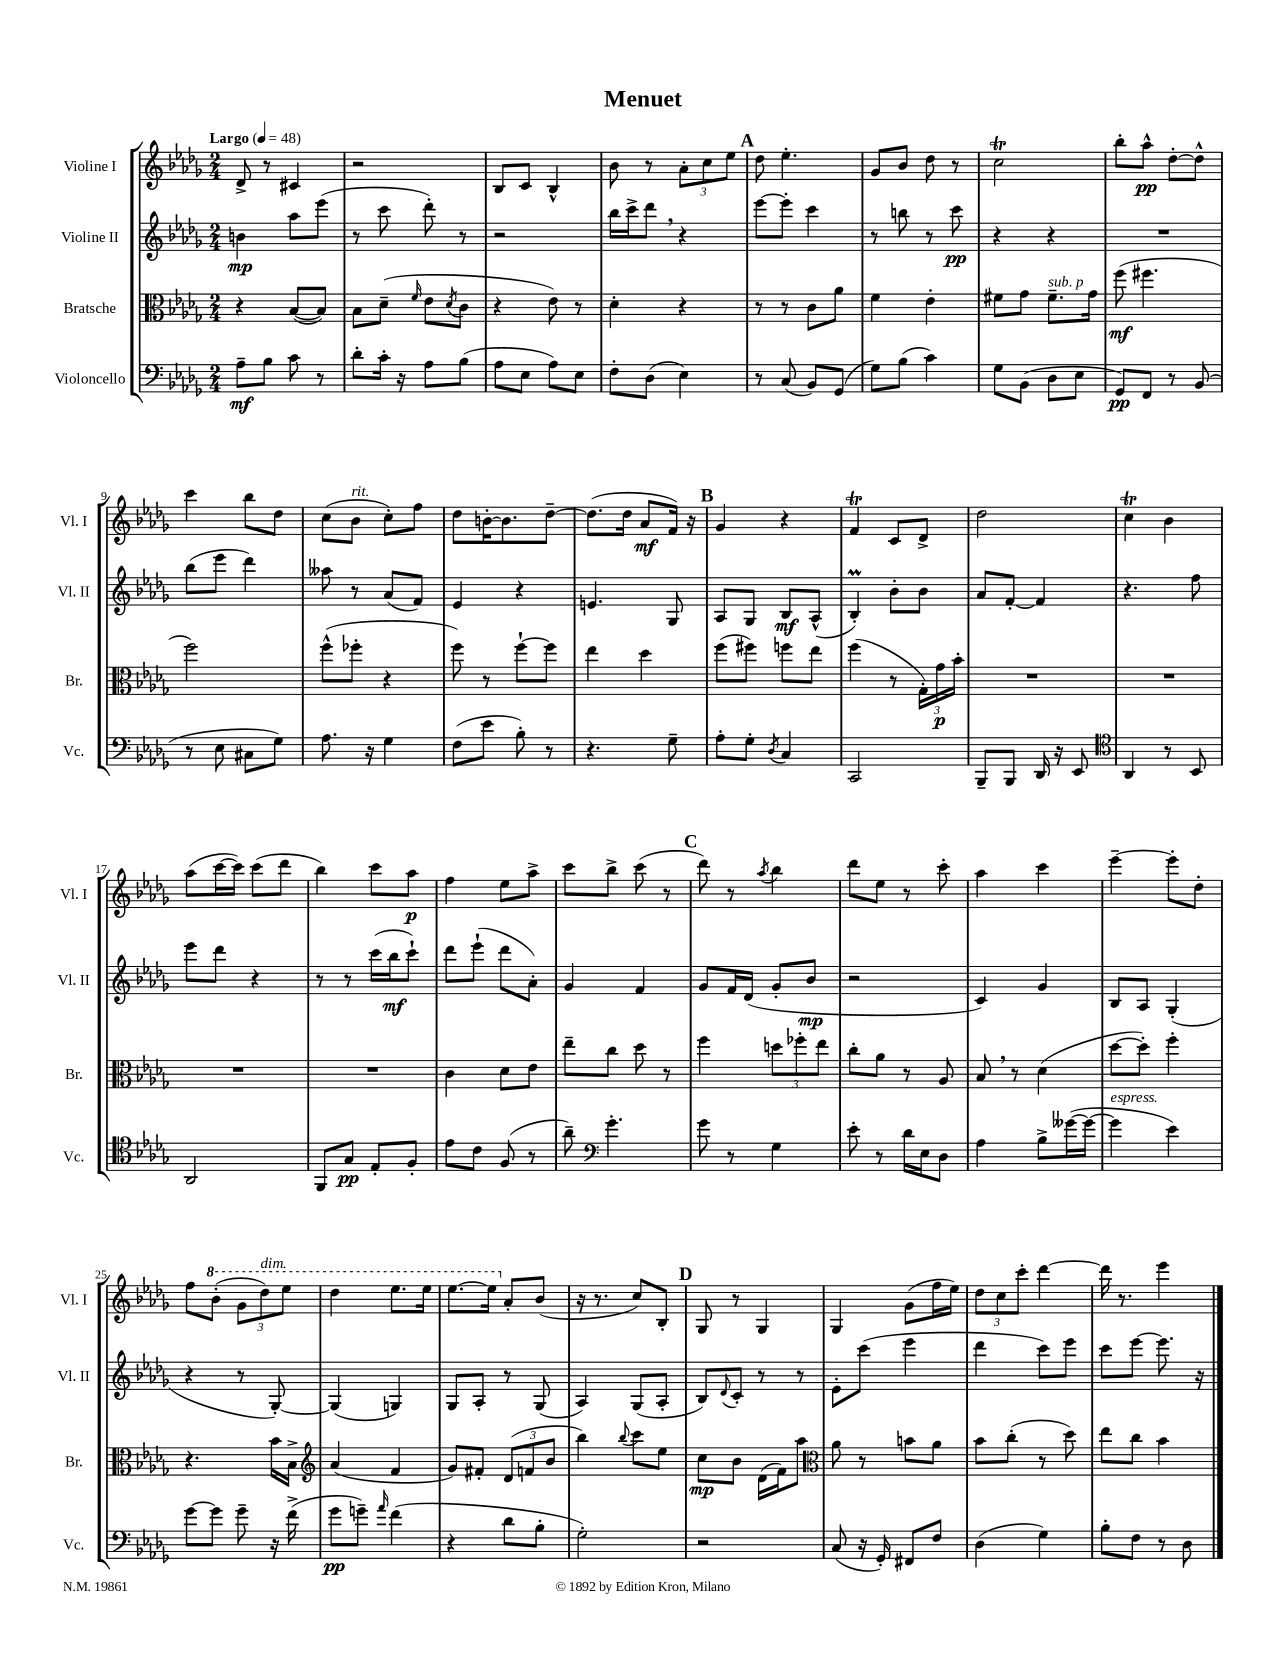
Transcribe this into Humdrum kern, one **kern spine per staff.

**kern	**kern	**kern	**kern
*staff4	*staff3	*staff2	*staff1
*clefF4	*clefC3	*clefG2	*clefG2
*k[b-e-a-d-g-]	*k[b-e-a-d-g-]	*k[b-e-a-d-g-]	*k[b-e-a-d-g-]
*M2/4	*M2/4	*M2/4	*M2/4
*MM48	*MM48	*MM48	*MM48
8A-~	4r	4b	8d-^
8B-	.	.	8r
8c	([8B-	8aa-	4c#
8r	8B-])	(8eee-	.
=	=	=	=
8d-'	8B-	8r	2r
16c'	(8d-~	8ccc	.
16r	.	.	.
.	16qqf	.	.
8A-	8e-	8ddd-')	.
.	8qd-	.	.
(8B-	8c	8r	.
=	=	=	=
8A-	4r	2r	8B-
8E-	.	.	8c
8A-)	8e-)	.	4B-^^
8E-	8r	.	.
=	=	=	=
8F'	4d-'	16bb-	8b-
.	.	16ccc^	.
(8D-	.	8ddd-	8r
4E-)	4r	4r	12a-'
.	.	.	12cc
.	.	.	12ee-
=	=	=	=
8r	8r	[8eee-	8dd-
(8C	8r	8eee-']	4.ee-'
8BB-)	8c	4ccc	.
(8GG-	8a-	.	.
=	=	=	=
8G-)	4f	8r	8g-
(8B-	.	8bb	8b-
4c)	4e-'	8r	8dd-
.	.	8ccc	8r
=	=	=	=
8G-	8f#	4r	2cc
(8BB-	8g-	.	.
8D-	8.f#~	4r	.
8E-	.	.	.
.	16g-	.	.
=	=	=	=
8GG-)	(8ff	2r	8bb-'
8FF	4.ff#	.	8aa-^^
8r	.	.	[8dd-'
(8BB-	.	.	8dd-^^]
=	=	=	=
8r	2ff)	(8bb-	4ccc
8E-	.	8eee-	.
8C#	.	4ddd-)	8bb-
8G-)	.	.	8dd-
=	=	=	=
8.A-	(8ff^^	8aa--	(8cc
.	8ff-'	8r	8b-
16r	.	.	.
4G-	4r	(8a-	8cc')
.	.	8f)	8ff
=	=	=	=
(8F	8ff)	4e-	8dd-
8e-	8r	.	[16b'
.	.	.	8.b]
8B-')	[8ff`	4r	.
8r	8ff]	.	[8dd-~
=	=	=	=
4.r	4ee-	4.e	(8.dd-]
.	.	.	16dd-
.	4dd-	.	8a-
8G-~	.	8G-	16f)
.	.	.	16r
=	=	=	=
8A-'	(8ff	8A-	4g-
8G-'	8ff#)	8G-	.
8qD-	.	.	.
4C	8ff	8B-	4r
.	8ee-	(8A-^^	.
=	=	=	=
2CC	(4ff	4B-')	4f
.	8r	8b-'	8c
.	24G-')	8b-	8d-^
.	24g-	.	.
.	24b-'	.	.
=	=	=	=
8BBB-~	2r	8a-	2dd-
8BBB-	.	[8f'	.
16DD-	.	4f]	.
16r	.	.	.
8EE-	.	.	.
=	=	=	=
*clefC4	*	*	*
4AA-	2r	4.r	4cc
8r	.	.	4b-
8BB-	.	8ff	.
=	=	=	=
2AA-	2r	8eee-	(8aa-
.	.	8ddd-	[16ccc
.	.	.	16ccc])
.	.	4r	(8ccc
.	.	.	8ddd-
=	=	=	=
8FF	2r	8r	4bb-)
8G-	.	8r	.
8E-'	.	(16ccc	8ccc
.	.	16bb-	.
8F'	.	8ccc`)	8aa-
=	=	=	=
8e-	4c	8ddd-	4ff
8c	.	(8eee-`	.
(8F	8d-	8ddd-	8ee-
8r	8e-	8a-')	8aa-^
=	=	=	=
8a-~)	8ee-~	4g-	8ccc
*clefF4	*	*	*
4.g-'	8cc	.	8bb-^
.	8dd-	4f	(8ccc
.	8r	.	8r
=	=	=	=
8g-	4ff	8g-	8ddd-)
8r	.	16f	8r
.	.	(16d-	.
.	.	.	8qaa-
4G-	12dd	8g-'	4bb-
.	12ff-'	.	.
.	.	8b-	.
.	12ee-	.	.
=	=	=	=
8e-'	8cc'	2r	8ddd-
8r	8a-	.	8ee-
16d-	8r	.	8r
16E-	.	.	.
8D-	8A-	.	8ccc'
=	=	=	=
4A-	8B-	4c)	4aa-
.	8r	.	.
8B-^	(4d-	4g-	4ccc
([16g--	.	.	.
16g--_	.	.	.
=	=	=	=
4g--]	[8dd-	8B-	[4eee-~
.	8dd-'])	8A-	.
4e-)	4ff'	(4G-'	8eee-']
.	.	.	8dd-'
=	=	=	=
[8g-	4.r	4r	8ff
8g-]	.	.	(8bb-'
8g-~	.	8r	12gg-
.	.	.	12ddd-)
16r	16b-	[8G-')	.
.	.	.	12eee-
(16f^	16B-^	.	.
=	=	=	=
*	*clefG2	*	*
8g-	(4a-	(4G-]	4ddd-
8g~)	.	.	.
16qqa-	.	.	.
(4f	4f	4G)	8.eee-
.	.	.	16eee-
=	=	=	=
4r	8g-)	8G-	[8.eee-
.	8f#'	8A-'	.
.	.	.	16eee-]
8d-	(12d-	8r	8a-'
.	12f	.	.
8B-'	.	(8G-	(8b-
.	12b-	.	.
=	=	=	=
2G-')	4bb-)	4A-)	16r
.	.	.	8.r
.	8qqbb-	.	.
.	8ccc	(8G-	8cc)
.	8ee-	8A-'	8B-'
=	=	=	=
2r	8cc	8B-)	8G-
.	.	8qqd-	.
.	8b-	8c'	8r
.	(16d-	8r	4G-
.	16f)	.	.
.	8aa-	8r	.
=	=	=	=
*	*clefC3	*	*
(8C	8a-	8e-'	4G-
16r	8r	(8ccc	.
16GG-')	.	.	.
8FF#	8b	4eee-	(8g-
8F	8a-	.	16ff
.	.	.	16ee-)
=	=	=	=
(4D-	8b-	4ddd-	12dd-
.	.	.	12cc
.	(8cc'	.	.
.	.	.	12ccc'
4G-)	8r	8ccc)	[4ddd-
.	8dd-)	8eee-	.
=	=	=	=
8B-'	8ee-	8ccc	16ddd-]
.	.	.	8.r
8F	8cc	[8eee-	.
8r	4b-	8.eee-]	4eee-
8D-	.	.	.
.	.	16r	.
==	==	==	==
*-	*-	*-	*-
